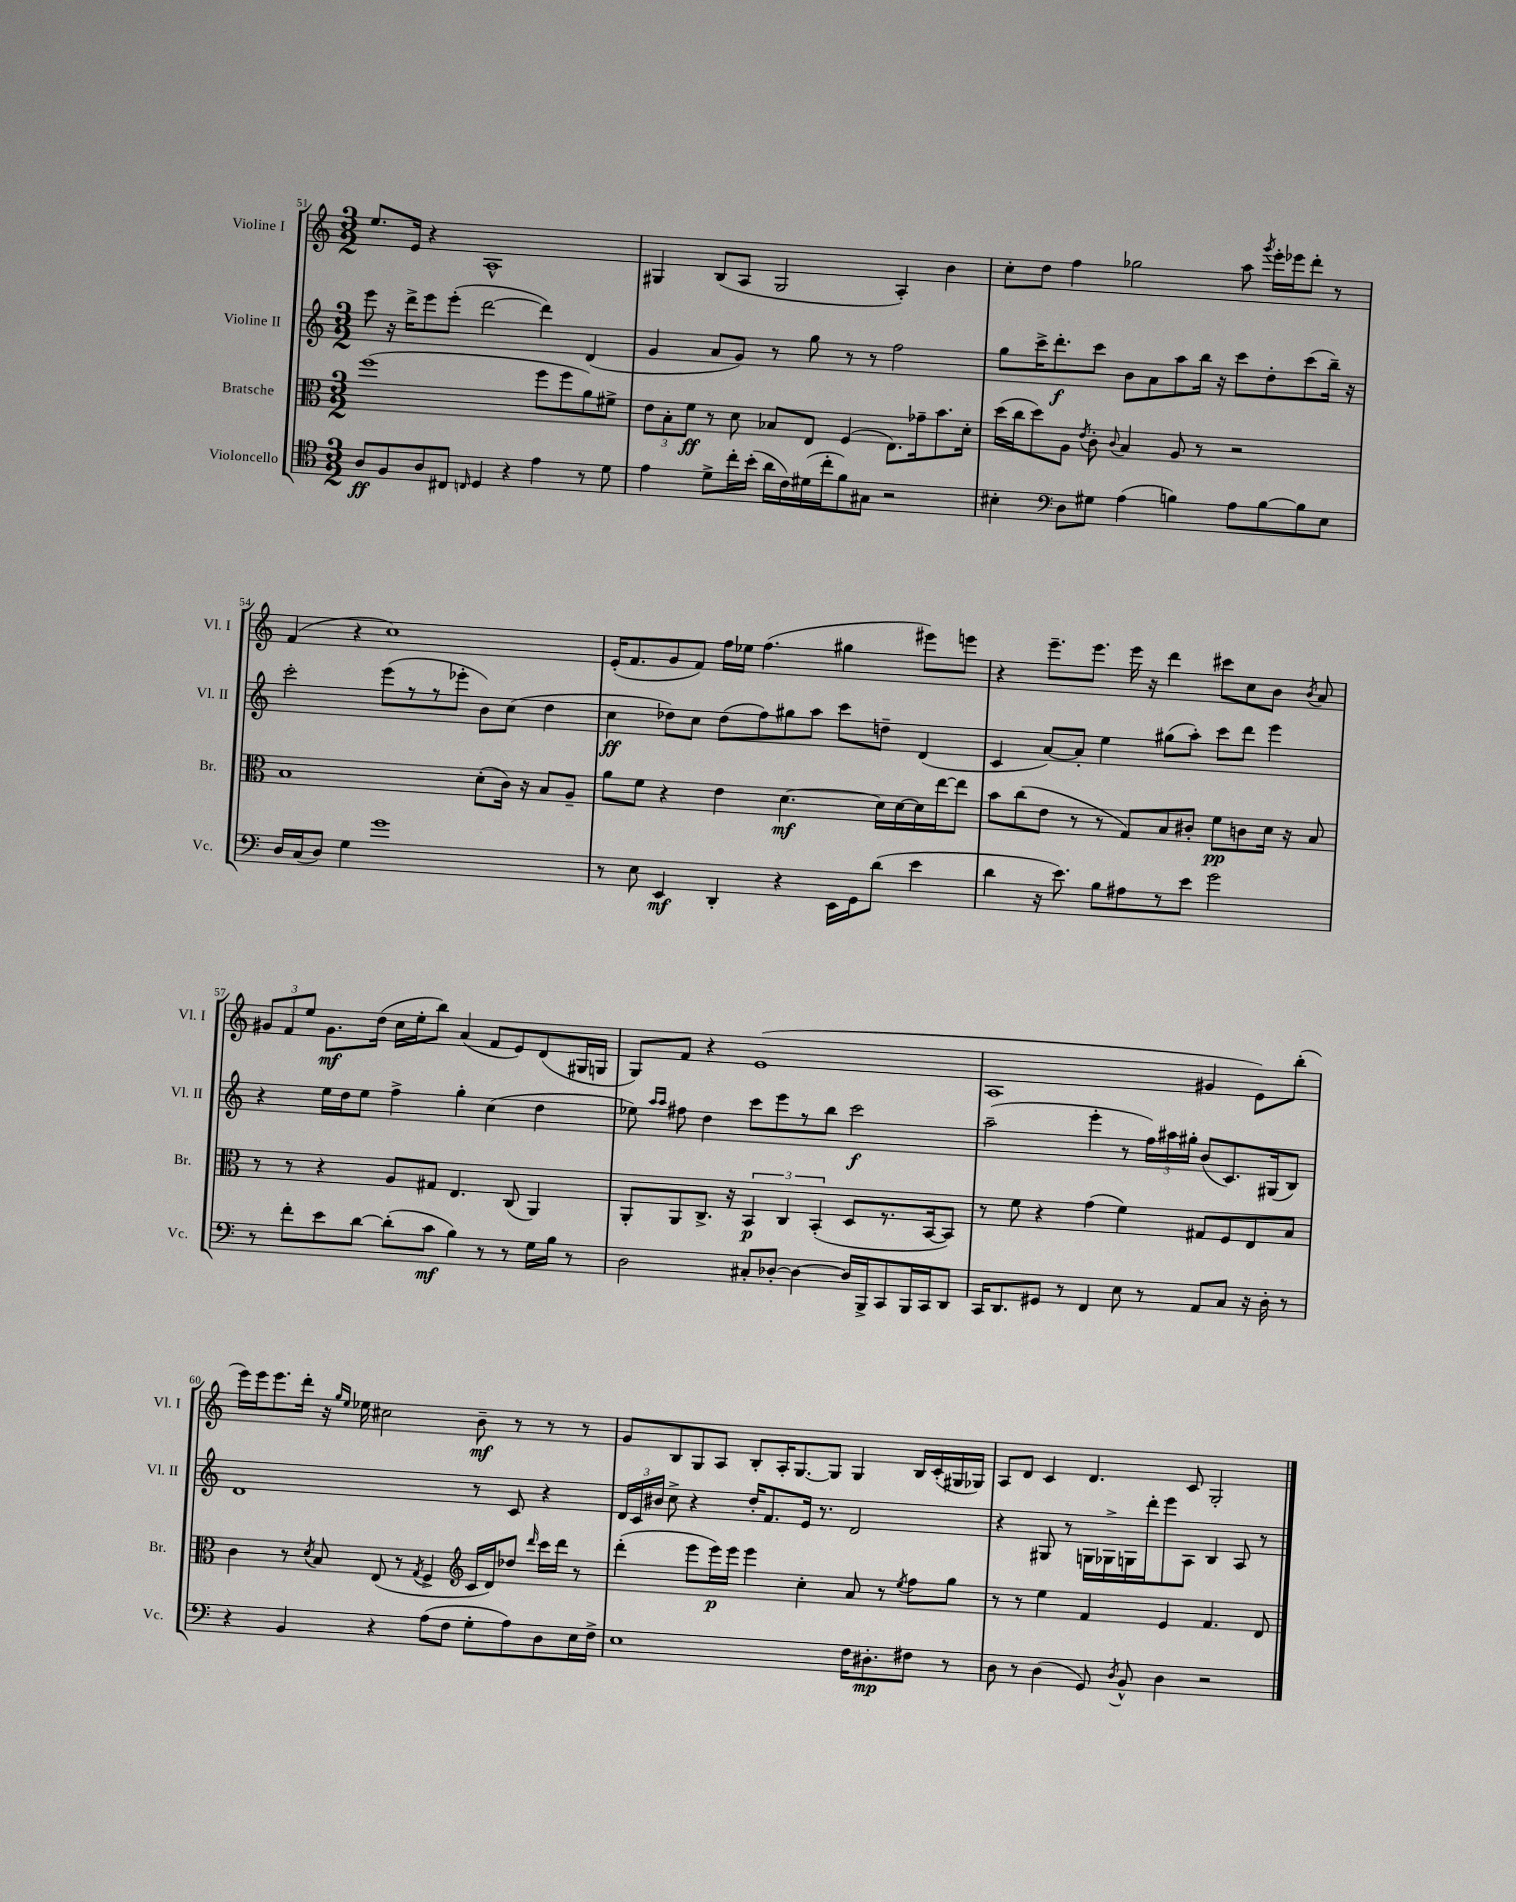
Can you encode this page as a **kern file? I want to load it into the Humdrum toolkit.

**kern	**kern	**kern	**kern
*staff4	*staff3	*staff2	*staff1
*clefC4	*clefC3	*clefG2	*clefG2
*k[]	*k[]	*k[]	*k[]
*M3/2	*M3/2	*M3/2	*M3/2
8A/L	(1ff	8eee\	8.ee/L
8F/	.	16r	.
.	.	16ddd^\LK	16e/Jk
8A/	.	8eee\	4r
8C#/J	.	(8eee'\J	.
16qqC/	.	.	.
4D/	.	[2ddd\	1A^^
4r	.	.	.
4e\	8ff\L	4ddd\])	.
.	8ff\	.	.
8r	8a\)	(4d/	.
8d\	8f#^\J	.	.
=	=	=	=
4e\	12e\L	4g/	4G#/
.	12B'\	.	.
.	12f\J	.	.
8d^\L	8r	8a/L	(8B/L
16cc'\L	8d\	8g/J)	8A/J
(16b'\JJ	.	.	.
16a\LL	8B-/L	8r	2G#/
16c\)	.	.	.
(16d#\	8E/J	8gg\	.
16cc'\J	.	.	.
8f\)	(4F/	8r	.
8G#\J	.	8r	.
2r	8.E\L)	2ff\	4A'/)
.	16g-~\k	.	.
.	8.b\	.	4b\
.	16d'\Jk	.	.
=	=	=	=
4B#'\	(16dd\LL	8gg\L	8cc'\L
.	16cc\J	.	.
.	8dd\)	16ccc^\K	8dd\J
.	.	8.ddd'\	.
*clefF4	*	*	*
8D\L	8A\J	.	4ff\
.	8qe/	.	.
8G#\J	8c'\	8ccc\J	.
.	8qqc/	.	.
(4A\	4B/	8b\L	2gg-\
.	.	8a\	.
4B\)	8A/	8aa\	.
.	8r	16bb\Jk	.
.	.	16r	.
8A\L	2r	8ccc\L	8aa\
.	.	.	8qggg/
[8B\	.	8dd'\	16eee'\LL
.	.	.	16eee-\J
8B\]	.	(8ccc\	8ddd'\J
8E\J	.	16bb~\Jk)	8r
.	.	16r	.
=	=	=	=
16D/LL	1B	2ccc'\	(4f/
(16C/J	.	.	.
8D/J)	.	.	.
4G\	.	.	4r
1g	.	(8eee\L	1cc)
.	.	8r	.
.	.	8r	.
.	.	8eee-'\J	.
.	(8d'\L	8b\L)	.
.	16c\Jk)	(8cc\J	.
.	16r	.	.
.	8B/L	4dd\	.
.	8A~/J	.	.
=	=	=	=
8r	8a\L	4cc\	(16e'/LK
.	.	.	8.f/
8E\	8f\J	.	.
4EE/	4r	8dd-\L)	8g/
.	.	8cc\J	8f/J)
4DD'/	4e\	(8dd-\L	16ff\LL
.	.	.	16ee-\JJ
.	.	8ff\)	(4.ff\
4r	[4.d\	8gg#\	.
.	.	8aa\J	.
16EE\LL	.	8ccc\L	4gg#\
16GG\J	.	.	.
(8d\J	16d\]LL	8dd~\J	.
.	[16d\	.	.
4e\	16d\]	(4d/	8eee#\L)
.	[16ee\J	.	.
.	8ee\]J	.	8eee\J
=	=	=	=
4d\	8b\L	4c/	4r
.	(8cc\	.	.
16r	8e\J	[8a/L)	8.eee~\L
8.e\)	.	.	.
.	8r	8a'/]J	.
.	.	.	8.eee\J
8B\L	8r	4ee\	.
8A#\	8G/L)	.	16eee\
.	.	.	16r
8r	8B/	(8gg#\L	4ddd\
8e\J	8c#'/J	8aa'\J)	.
2g\	8f\L	8ccc\L	8ccc#\L
.	8c\	8ddd\J	8cc\
.	16d\Jk	4eee\	8b\J
.	16r	.	.
.	.	.	8qb/
.	8B/	.	8a/
=	=	=	=
8r	8r	4r	12g#/L
.	.	.	12f/
8f'\L	8r	.	.
.	.	.	12ee/J
8e\	4r	16ee\LL	8.g#\L
.	.	16dd\J	.
[8d\J	.	8ee\J	.
.	.	.	(16dd\Jk
(8d'\]L	8A/L	4ff^\	16cc\LL
.	.	.	16ee'\J
8c\J	8G#/J	.	8bb\J)
4B\)	4.E/	4gg'\	(4a/
8r	.	(4cc\	8f/L
8r	(8C/	.	8e/)
16G\LL	4AA/)	4dd\	(8d/
16B\JJ	.	.	.
8r	.	.	16G#/L
.	.	.	16G/JJ
=	=	=	=
2D\	8AA'/L	8ee-\)	8G/L)
.	.	16qqaa/LL	.
.	.	16qqaa/JJ	.
.	8AA/	8ff#\	8f/J
.	8.C^/J	4dd\	4r
.	16r	.	.
8C#'/L	6BB/	8ccc\L	(1e
[8D-'/J	.	8eee\	.
.	6C/	.	.
4D-\_	.	8r	.
.	(6BB'/	.	.
.	.	8bb\J	.
16D-/]LL	8D/L	2ccc\	.
16BBB^/J	.	.	.
8CC/	8.r	.	.
16BBB/L	.	.	.
16CC/J	[16BB/k	.	.
8DD/J	8BB/]J)	.	.
=	=	=	=
16CC/LK	8r	(2aa~\	1A
8.DD/	.	.	.
.	8f\	.	.
8GG#/J	4r	.	.
8r	.	.	.
4FF/	(4g\	4eee'\	.
8E\	4f\)	8r	.
8r	.	24ff\LL)	.
.	.	24aa#\	.
.	.	24gg#'\JJ	.
8AA/L	8G#/L	(8b/L	4g#/
8C/J	8F/	8.c/)	.
16r	8E/	.	8e\L)
16D'\	.	(16G#/k	.
8r	8B/J	8B/J)	(8bb'\J
=	=	=	=
4r	4c\	1d	16eee\LL)
.	.	.	16eee\J
.	.	.	8.eee\
4BB/	8r	.	.
.	.	.	16ddd'\Jk
.	8qd/	.	.
.	8B/	.	16r
.	.	.	16qqgg/LL
.	.	.	16qqee/JJ
.	.	.	16ee-\
4r	(8E/	.	2cc#\
.	8r	.	.
.	8qG/	.	.
(8A\L	4F^/	.	.
8F\J	.	.	.
*	*clefG2	*	*
8G'\L	16c/LL	8r	8b~\
.	16d/J)	.	.
8A\)	8dd-/J	8c/	8r
.	16qqddd/	.	.
8D\	16ccc\LL	4r	8r
.	16ddd\JJ	.	.
16E\L	8r	.	8r
16F^\JJ	.	.	.
=	=	=	=
1E	(4ddd'\	24d/LL	8g/L
.	.	24c/	.
.	.	24b#/JJ	.
.	.	8cc^\	8B/
.	8eee\L	4r	8G/
.	16eee\L)	.	8A/J
.	16eee\JJ	.	.
.	4eee\	16dd'/LK	8B'/L
.	.	8.f/	.
.	.	.	16A'/K
.	.	.	[8.G/
.	4cc'\	16e/Jk	.
.	.	8.r	.
.	.	.	8G/]J
16F\LK	8a/	2d/	4G/
8.D#'\	.	.	.
.	8r	.	.
.	8qee/	.	.
8F#\J	8ff\L	.	16B/LL
.	.	.	(16c'/
8r	8gg\J	.	16G#/
.	.	.	16G-/JJ)
=	=	=	=
8D\	8r	4r	8A/L
8r	8r	.	8d/J
(4D\	4ee\	8G#/	4c/
.	.	8r	.
8GG/)	4f/	16G\LL	4.d/
.	.	16G-^\	.
8qD/	.	.	.
8BB^^/	.	16G\	.
.	.	16ddd'\J	.
4D\	4e/	8eee\	.
.	.	8A\J	8c/
2r	4.f/	4B/	2G'/
.	.	8A/	.
.	8d/	8r	.
==	==	==	==
*-	*-	*-	*-
